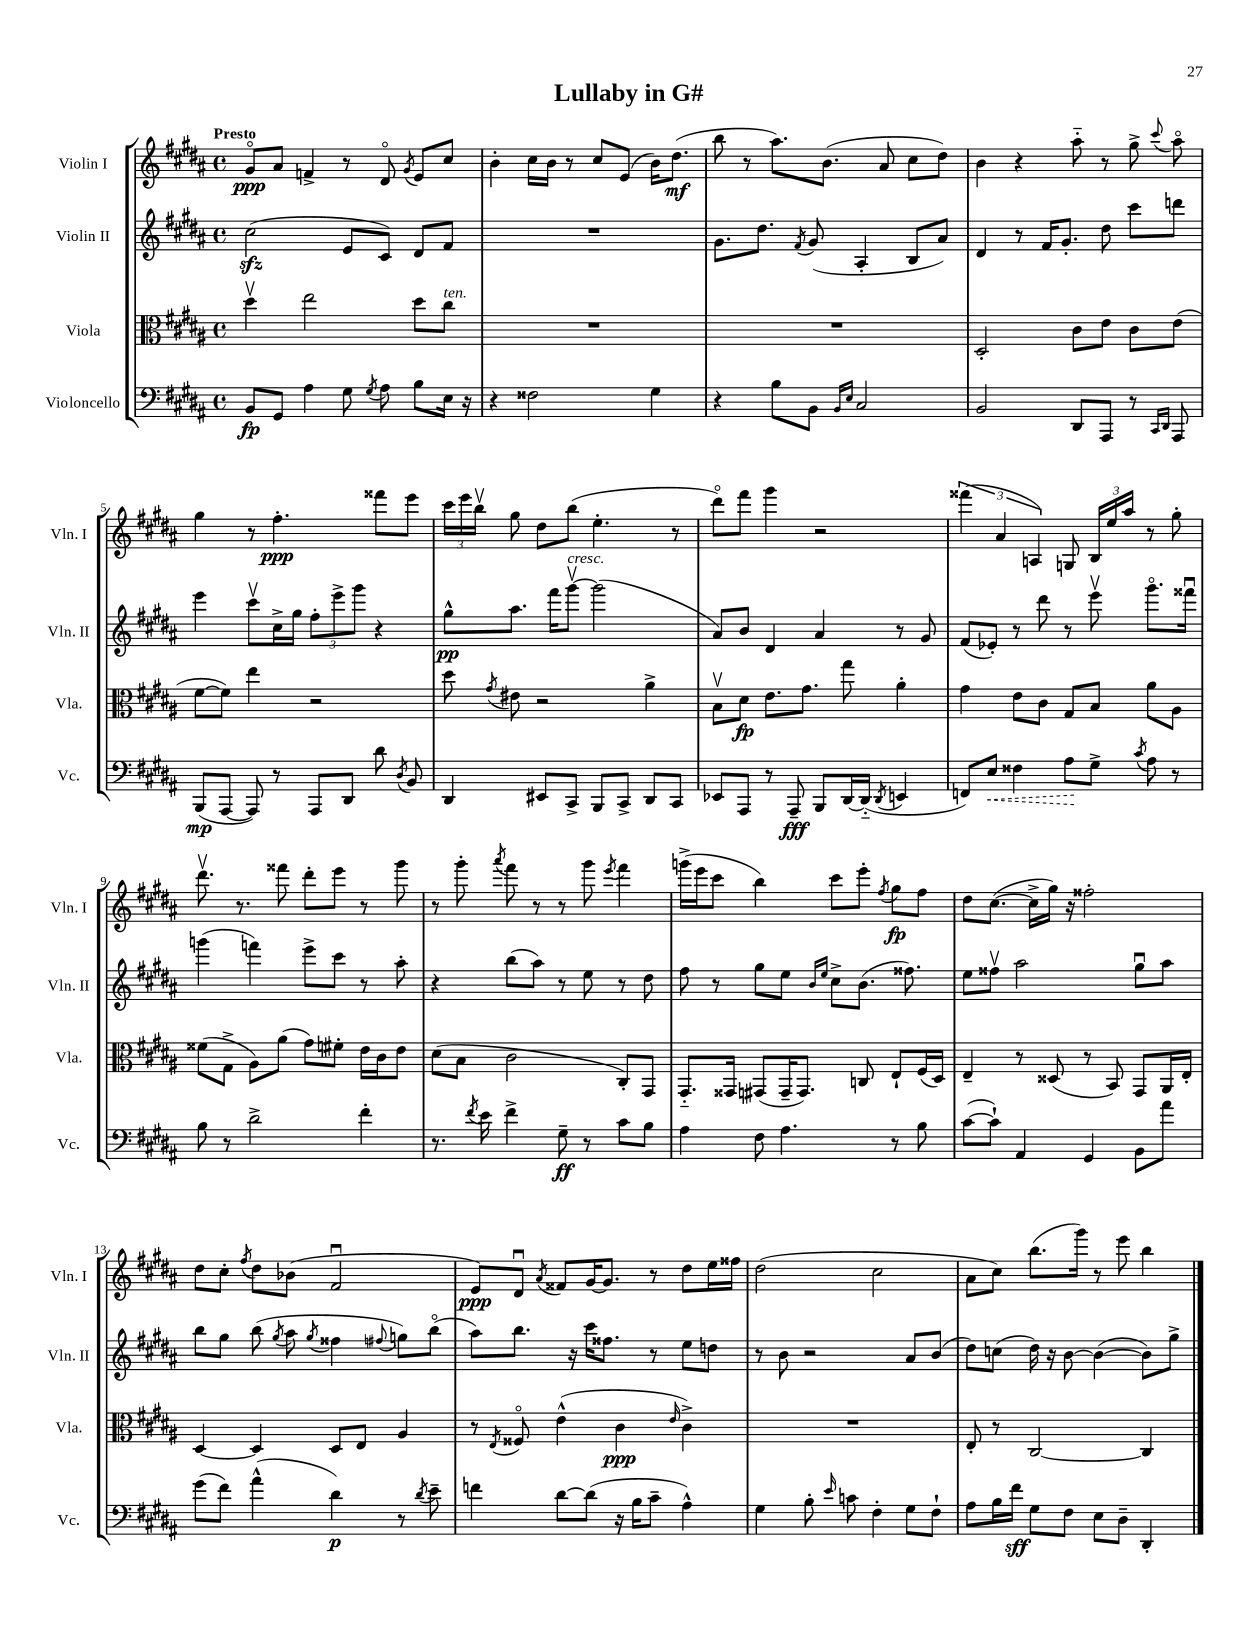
\header { title = "Lullaby in G#" }
<<
\new StaffGroup <<
\new Staff = "s0" \with { instrumentName = "Violin I" shortInstrumentName = "Vln. I" } {
    \clef treble \key b \major \defaultTimeSignature \time 4/4 \tempo "Presto"
    \autoBeamOff gis'8[\flageolet\ppp ais'8] f'4-> r8 dis'8\flageolet \acciaccatura { gis'8 } e'8[ cis''8] |
    b'4-. cis''16[ b'16] r8 cis''8[ e'8]( b'16[) dis''8.]\mf( |
    b''8 r8 ais''8.[) b'8.]( ais'8 cis''8[ dis''8]) |
    b'4 r4 ais''8-_ r8 gis''8-> \appoggiatura { cis'''8 } ais''8\flageolet |
    gis''4 r8 fis''4.-.\ppp fisis'''8[ e'''8] |
    \tuplet 3/2 { cis'''16[ e'''16 b''16]\upbow } gis''8 dis''8[ b''8]( e''4.-. r8 |
    dis'''8[\flageolet) fis'''8] gis'''4 r2 |
    \tuplet 3/2 { fisis'''4( ais'4 a4) } g8 \tuplet 3/2 { b16[ e''16 ais''16] } r8 gis''8-. |
    dis'''8.\upbow r8. fisis'''8 dis'''8[-. e'''8] r8 gis'''8 |
    r8 gis'''8-. \acciaccatura { ais'''8 } fis'''8 r8 r8 gis'''8 \acciaccatura { e'''8 } fis'''4 |
    g'''16[->( e'''16 cis'''8] b''4) cis'''8[ e'''8]-. \acciaccatura { fis''8 } gis''8[\fp fis''8] |
    dis''8[ cis''8.]~( cis''16[-> gis''16]) r16 fisis''2-. |
    dis''8[ cis''8]-. \acciaccatura { fis''8 } dis''8[ bes'8]( fis'2\downbow |
    e'8[\ppp) dis'8]\downbow \acciaccatura { ais'8 } fisis'8[ gis'16~ gis'8.] r8 dis''8[ e''16 fisis''16] |
    dis''2( cis''2 |
    ais'8[ cis''8]) b''8.[( gis'''16]) r8 e'''8 b''4 \bar "|." |
}
\new Staff = "s1" \with { instrumentName = "Violin II" shortInstrumentName = "Vln. II" } {
    \clef treble \key b \major \defaultTimeSignature \time 4/4
    \autoBeamOff cis''2\sfz( e'8[ cis'8]) dis'8[ fis'8] |
    R1 |
    gis'8.[ dis''8.] \acciaccatura { fis'8 } gis'8( ais4-. b8[ ais'8]) |
    dis'4 r8 fis'16[ gis'8.]-. dis''8 cis'''8[ d'''8] |
    e'''4 cis'''8[\upbow cis''16-> gis''16] \tuplet 3/2 { fis''8[-. e'''8-> gis'''8] } r4 |
    gis''8[-^\pp ais''8.] fis'''16[ gis'''8]~\upbow^\markup { \italic "cresc." } gis'''2( |
    ais'8[) b'8] dis'4 ais'4 r8 gis'8 |
    fis'8[( ees'8]-.) r8 dis'''8 r8 e'''8\upbow gis'''8.[\flageolet fisis'''16]\downbow |
    g'''4( f'''4) e'''8[-> cis'''8] r8 ais''8-. |
    r4 b''8[( ais''8]) r8 e''8 r8 dis''8 |
    fis''8 r8 gis''8[ e''8] \grace { b'16[ e''16] } cis''8[-> b'8.]( fisis''8.) |
    e''8[ fisis''8]\upbow ais''2 gis''8[\downbow ais''8] |
    b''8[ gis''8] b''8( \acciaccatura { gis''8 } ais''8 \acciaccatura { gis''8 } fisis''4 \appoggiatura { fis''8 } g''8[) b''8]\flageolet( |
    ais''8[) b''8.] r16 cis'''16[ fisis''8.] r8 e''8[ d''8] |
    r8 b'8 r2 ais'8[ b'8]( |
    dis''8[) c''8]( dis''16) r16 b'8~ b'4~( b'8[) gis''8]-> \bar "|." |
}
\new Staff = "s2" \with { instrumentName = "Viola" shortInstrumentName = "Vla." } {
    \clef alto \key b \major \defaultTimeSignature \time 4/4
    \autoBeamOff dis''4\upbow e''2 dis''8[ cis''8]^\markup { \italic "ten." } |
    R1 |
    R1 |
    dis2-. cis'8[ e'8] cis'8[ e'8]( |
    fis'8[~ fis'8]) e''4 r2 |
    dis''8 \acciaccatura { gis'8 } eis'8 r2 ais'4-> |
    b8[\upbow dis'8]\fp e'8.[ gis'8.] gis''8 ais'4-. |
    gis'4 e'8[ cis'8] gis8[ b8] ais'8[ ais8] |
    fisis'8[( gis8]-> ais8[) ais'8]( gis'8[) fis'8]-. e'16[ cis'16 e'8] |
    dis'8[( b8] cis'2 cis8[-.) gis,8] |
    gis,8.[-_ gisis,16] gis,8[( gis,16-- gis,8.]) c8 e8[-! fis16( dis16]) |
    e4-- r8 disis8( r8 b,8) gis,8[ ais,16 e16]-. |
    dis4~ dis4 dis8[ e8] ais4 |
    r8 \acciaccatura { e8 } fisis8\flageolet e'4-^( cis'4\ppp \grace { e'16 } cis'4->) |
    R1 |
    e8-. r8 cis2~ cis4 \bar "|." |
}
\new Staff = "s3" \with { instrumentName = "Violoncello" shortInstrumentName = "Vc." } {
    \clef bass \key b \major \defaultTimeSignature \time 4/4
    \autoBeamOff b,8[\fp gis,8] ais4 gis8 \acciaccatura { gis8 } ais8 b8[ e16] r16 |
    r4 fisis2 gis4 |
    r4 b8[ b,8] \grace { b,16[ e16] } cis2 |
    b,2 dis,8[ ais,,8] r8 \grace { cis,16[ dis,16] } ais,,8 |
    b,,8[\mp( ais,,8]~ ais,,8) r8 ais,,8[ dis,8] dis'8 \acciaccatura { dis8 } b,8 |
    dis,4 eis,8[ cis,8]-> b,,8[ cis,8]-> dis,8[ cis,8] |
    ees,8[ ais,,8] r8 ais,,8--\fff b,,8[ dis,16~ dis,16]-_( \acciaccatura { dis,8 } e,4 |
    f,8[) \once \override Hairpin.style = #'dashed-line e8]\< fisis4 ais8[\! gis8]-> \acciaccatura { cis'8 } ais8 r8 |
    b8 r8 dis'2-> fis'4-. |
    r8. \acciaccatura { fis'8 } e'16 fis'4-> gis8--\ff r8 cis'8[ b8] |
    ais4 fis8 ais4. r8 b8 |
    cis'8[~( cis'8]-!) ais,4 gis,4 b,8[ ais'8] |
    gis'8[( fis'8]) ais'4-^( dis'4\p) r8 \acciaccatura { dis'8 } e'8-- |
    f'4 dis'8[~ dis'8]( r16 b16[ cis'8]-- ais4-^) |
    gis4 b8-. \grace { e'16 } c'8 fis4-. gis8[ fis8]-! |
    ais8[ b16 fis'16]\sff gis8[ fis8] e8[ dis8]-- dis,4-. \bar "|." |
}
>>
>>
